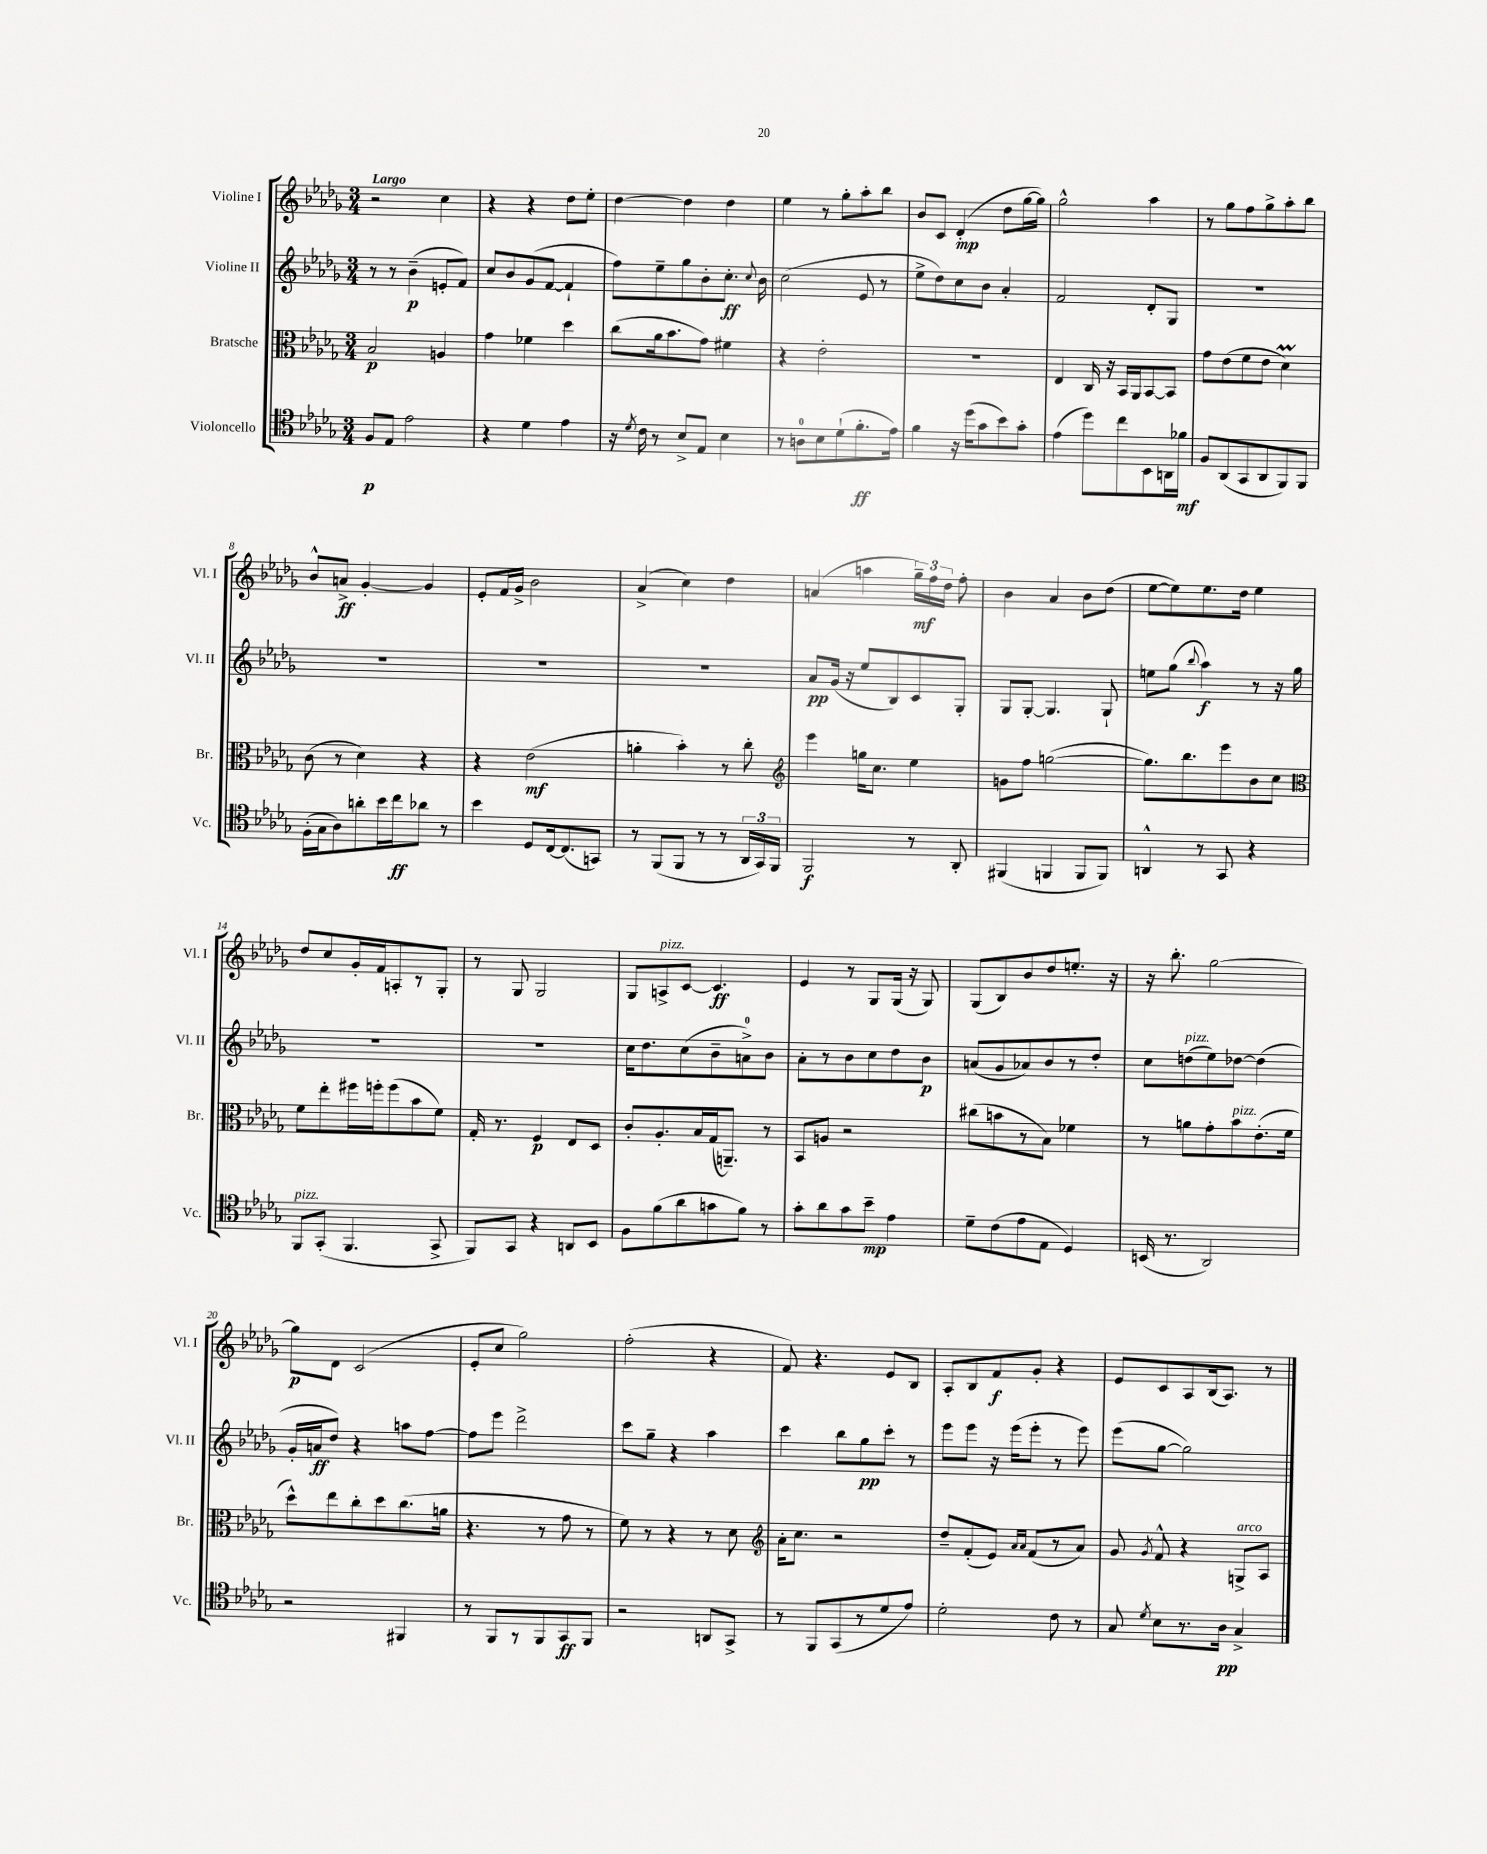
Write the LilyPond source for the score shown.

<<
\new StaffGroup <<
\new Staff = "s0" \with { instrumentName = "Violine I" shortInstrumentName = "Vl. I" } {
    \clef treble \key des \major \numericTimeSignature \time 3/4 \tempo "Largo"
    \autoBeamOff r2 c''4 |
    r4 r4 des''8[ ees''8]-. |
    des''4~ des''4 des''4 |
    ees''4 r8 ges''8[-. aes''8-. bes''8] |
    bes'8[ c'8] des'4-.\mp( des''8[ ges''16~ ges''16]) |
    ges''2-^ aes''4 |
    r8 ges''8[ f''8 ges''8-> aes''8-. bes''8] |
    bes'8[-^ a'8]->\ff ges'4~-. ges'4 |
    ees'8[-. f'16 ges'16]-> bes'2 |
    aes'4->( c''4) des''4 |
    a'4( a''4 \tuplet 3/2 { ges''16[--\mf) f''16 des''16] } f''8-. |
    bes'4 aes'4 bes'8[ des''8]( |
    ees''8[~ ees''8) ees''8. des''16] ees''4 |
    des''8[ c''8 ges'16-. f'16 a8-. r8 ges8]-. |
    r8 ges8 ges2 |
    ges8[ a8->^\markup { \italic "pizz." } c'8]~ c'4.\ff |
    ees'4 r8 ges8[ ges16]( r16 ges8) |
    ges8[( bes8) bes'8 des''8 e''8.]-. r16 |
    r16 bes''8.-. ges''2~ |
    ges''8[\p des'8] c'2( |
    ees'8[-. c''8] ges''2) |
    f''2-.( r4 |
    f'8) r4. ees'8[ bes8] |
    aes8[-. bes8 f'8\f ges'8]-. r4 |
    ees'8[ c'8 aes8 bes16( aes8.]) r8 \bar "|." |
}
\new Staff = "s1" \with { instrumentName = "Violine II" shortInstrumentName = "Vl. II" } {
    \clef treble \key des \major \numericTimeSignature \time 3/4
    \autoBeamOff r8 r8 bes'4--\p( e'8[-. f'8]) |
    c''8[ bes'8 ges'8( f'8]~ f'4-! |
    f''8[) ees''8-- ges''8 bes'8-. c''8.]-.\ff \appoggiatura { c''8 } bes'16 |
    c''2( ees'8 r8 |
    ees''8[-> des''8) c''8 bes'8] aes'4-. |
    f'2 des'8[-. ges8] |
    R2. |
    R2. |
    R2. |
    R2. |
    aes'8[\pp ges'16]( r16 ees''8[ bes8) c'8 ges8]-. |
    ges8[ ges8]~-. ges4. ges8-! |
    e''8[ ges''8]( \appoggiatura { bes''8 } aes''4\f) r8 r16 ges''16 |
    R2. |
    R2. |
    c''16[ des''8. c''8( bes'8-- a'8-0->) bes'8] |
    aes'8[-. r8 bes'8 c''8 des''8 bes'8]\p |
    a'8[( ges'8 aes'8) bes'8 r8 des''8]-. |
    c''8[ d''8^\markup { \italic "pizz." }( ees''8) des''8]~ des''4( |
    ges'16[-. a'16\ff des''8]) r4 a''8[ f''8]~ |
    f''8[ ees'''8] des'''2-> |
    c'''8[ ges''8]-- r4 aes''4 |
    c'''4 bes''8[ ges''8\pp c'''8]-. r8 |
    ees'''8[ ees'''8] r16 ees'''16[( ees'''8]-. r8 ees'''8) |
    ees'''8[( ges''8]~ ges''2) \bar "|." |
}
\new Staff = "s2" \with { instrumentName = "Bratsche" shortInstrumentName = "Br." } {
    \clef alto \key des \major \numericTimeSignature \time 3/4
    \autoBeamOff bes2\p a4 |
    ges'4 fes'4 des''4 |
    c''8[( aes'16 bes'8. ges'8]) fis'4 |
    r4 ees'2-. |
    R2. |
    ees4 c16 r16 bes,16[ aes,16 bes,8~ bes,8] |
    ges'8[ ees'8( f'8 ees'8] des'4\prall) |
    c'8( r8 des'4) r4 |
    r4 ees'2\mf( |
    a'4-. bes'4-.) r8 c''8-. |
    \clef treble ees'''4 g''16[ c''8.] ees''4 |
    g'8[ f''8] g''2~( |
    g''8.[) bes''8. ees'''8 bes'8 c''8] |
    \clef alto f'8[ ees''8-. fis''16 f''16-. f''8( bes'8 f'8]) |
    ges16-. r8. f4\p ees8[ des8] |
    c'8[-. aes8.-. bes16 ges16( a,8.]--) r8 |
    bes,8[ a8] r2 |
    cis''8[( b'8 r8 bes8]) fes'4 |
    r8 a'8[ ges'8-. bes'8^\markup { \italic "pizz." } ees'8.-.( f'16] |
    des''8[-^) ees''8 c''8-. des''8 c''8.( a'16] |
    r4. r8 ges'8 r8 |
    f'8) r8 r4 r8 des'8 |
    \clef treble aes'16[-. c''8.] r2 |
    des''8[-- f'8-.( ees'8]) \grace { aes'16[ aes'16] } f'8[( r8 aes'8]) |
    ges'8 \acciaccatura { ges'8 } f'8-^ r4 g8[->^\markup { \italic "arco" } aes8] \bar "|." |
}
\new Staff = "s3" \with { instrumentName = "Violoncello" shortInstrumentName = "Vc." } {
    \clef tenor \key des \major \numericTimeSignature \time 3/4
    \autoBeamOff f8[\p ees8] ees'2 |
    r4 des'4 ees'4 |
    r16 \acciaccatura { des'8 } c'16 r8 bes8[-> ees8] bes4 |
    r8 a8[-0 bes8 des'8-!( f'8.-.\ff ees'16]) |
    f'4 r16 des''16[( ges'8 bes'8) ges'8]-. |
    ees'4( des''8[) c''8 bes,8 a,16 fes'16]\mf |
    f8[ aes,8( ges,8 aes,8 f,8) f,8] |
    f16[-.( ges16 aes8) a'8-. bes'16 c''16\ff aes'8] r8 |
    bes'4 des8[ c16~ c8.( g,8]) |
    r8 f,8[( f,8] r8 r8 \tuplet 3/2 { aes,16[ ges,16) f,16] } |
    f,2\f r8 aes,8-. |
    fis,4( f,4 f,8[ f,8]) |
    a,4-^ r8 ges,8 r4 |
    f,8[^\markup { \italic "pizz." } ges,8]-.( f,4. ges,8-> |
    f,8[) ges,8] r4 a,8[ bes,8] |
    f8[ f'8( aes'8 g'8 f'8]) r8 |
    ges'8[-. aes'8 ges'8 bes'8]--\mp ees'4 |
    des'8[-- c'8( ees'8 ees8] des4) |
    b,16( r8. aes,2) |
    r2 fis,4 |
    r8 f,8[ r8 f,8 ges,8\ff f,8] |
    r2 a,8[ ges,8]-> |
    r8 f,8[ ges,8( r8 des'8 ees'8]) |
    des'2-. c'8 r8 |
    ges8 \acciaccatura { des'8 } bes8[ r8. aes16]\pp ges4-> \bar "|." |
}
>>
>>
